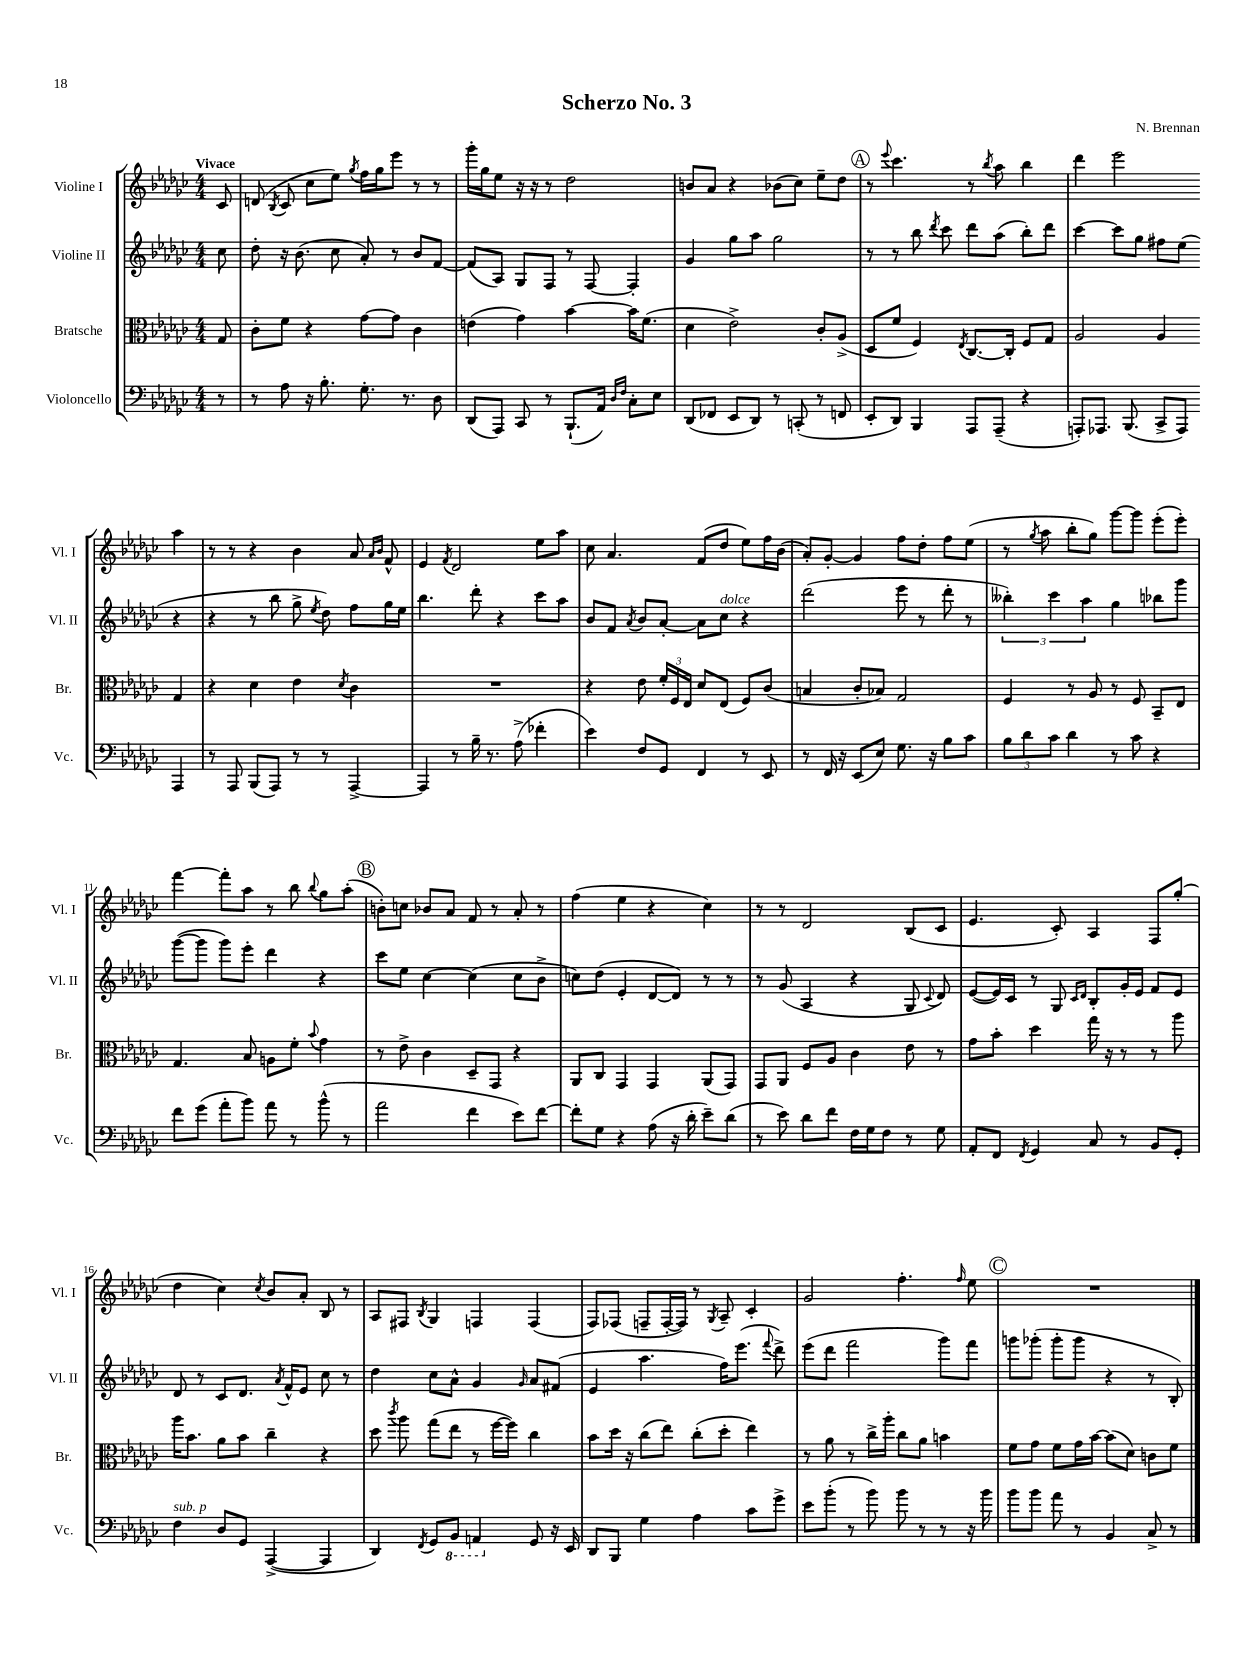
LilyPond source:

\header { title = "Scherzo No. 3" composer = "N. Brennan" }
<<
\new StaffGroup <<
\new Staff = "s0" \with { instrumentName = "Violine I" shortInstrumentName = "Vl. I" } {
    \clef treble \key ges \major \numericTimeSignature \time 4/4 \partial 8 \tempo "Vivace"
    \autoBeamOff ces'8 |
    d'8( \acciaccatura { bes8 } ces'8 ces''8[ ees''8]) \acciaccatura { ges''8 } f''16[ ges''16 ees'''8] r8 r8 |
    ges'''16[-. ges''16 ees''8] r16 r16 r8 des''2 |
    b'8[ aes'8] r4 bes'8[( ces''8]) ees''8[-- des''8] |
    \mark \markup { \circle "A" } r8 \appoggiatura { ees'''8 } ces'''4. r8 \acciaccatura { bes''8 } aes''8 bes''4 |
    des'''4 ees'''2 aes''4 |
    r8 r8 r4 bes'4 aes'8 \grace { aes'16[ bes'16] } f'8-^ |
    ees'4 \acciaccatura { f'8 } des'2 ees''8[ aes''8] |
    ces''8 aes'4. f'8[( des''8] ees''8[) f''16 bes'16]( |
    aes'8[-.) ges'8]~-. ges'4 f''8[ des''8]-. f''8[ ees''8]( |
    r8 \acciaccatura { ges''8 } aes''8 bes''8[-. ges''8]) ges'''8[~ ges'''8] ees'''8[-.( ees'''8]-.) |
    f'''4~ f'''8[-. aes''8] r8 bes''8 \appoggiatura { bes''8 } ges''8[ aes''8]-.( |
    \mark \markup { \circle "B" } b'8[-.) c''8] bes'8[ aes'8] f'8 r8 aes'8-. r8 |
    f''4( ees''4 r4 ces''4) |
    r8 r8 des'2 bes8[( ces'8] |
    ees'4. ces'8-.) aes4 f8[ ges''8]-.( |
    des''4 ces''4) \acciaccatura { ces''8 } bes'8[ aes'8]-. bes8 r8 |
    aes8[ fis8] \acciaccatura { bes8 } ges4 f4 f4( |
    f8[) fes8]( f8[-- f16~-. f16]) r8 \acciaccatura { ges8 } aes8-- ces'4-. |
    ges'2 f''4.-. \grace { f''16 } ees''8 |
    \mark \markup { \circle "C" } R1 \bar "|." |
}
\new Staff = "s1" \with { instrumentName = "Violine II" shortInstrumentName = "Vl. II" } {
    \clef treble \key ges \major \numericTimeSignature \time 4/4 \partial 8
    \autoBeamOff ces''8 |
    des''8-. r16 bes'8.( ces''8 aes'8-.) r8 bes'8[ f'8]~ |
    f'8[( aes8]) ges8[ f8] r8 f8~ f4-. |
    ges'4 ges''8[ aes''8] ges''2 |
    \mark \markup { \circle "A" } r8 r8 bes''8 \acciaccatura { des'''8 } ces'''8 des'''8[ aes''8]( bes''8[-.) des'''8] |
    ces'''4~ ces'''8[ ges''8] fis''8[ ees''8]( r4 |
    r4 r8 bes''8 ges''8-> \acciaccatura { ees''8 } des''8) f''8[ ges''16 ees''16] |
    bes''4. des'''8-. r4 ces'''8[ aes''8] |
    bes'8[ f'8] \acciaccatura { aes'8 } bes'8[ aes'8]~-. aes'8[ ces''8]^\markup { \italic "dolce" } r4 |
    des'''2( ees'''8 r8 des'''8-. r8 |
    \tuplet 3/2 { beses''4-.) ces'''4 aes''4 } ges''4 bes''8[ ges'''8] |
    ges'''8[~( ges'''8] ges'''8[) ees'''8]-. des'''4 r4 |
    \mark \markup { \circle "B" } ces'''8[ ees''8] ces''4~ ces''4( ces''8[ bes'8]-> |
    c''8[) des''8]( ees'4-. des'8[~ des'8]) r8 r8 |
    r8 ges'8( aes4 r4 ges8 \appoggiatura { ces'8 } des'8) |
    ees'8[~( ees'16) ces'16] r8 ges8 \grace { ces'16[ des'16] } bes8[-. ges'16-. ees'16] f'8[ ees'8] |
    des'8 r8 ces'8[ des'8.] \acciaccatura { aes'8 } f'16[-^ ees'8] ces''8 r8 |
    des''4 ces''8[ aes'8]-^ ges'4 \grace { ges'16 } aes'8[ fis'8]( |
    ees'4 aes''4. f''16[) ees'''8.]( \appoggiatura { f'''8 } des'''8->) |
    ees'''8[( des'''8] f'''2 ges'''8[) f'''8] |
    \mark \markup { \circle "C" } g'''8[ ges'''8]-.( ges'''8[-. ges'''8] r4 r8 bes8-.) \bar "|." |
}
\new Staff = "s2" \with { instrumentName = "Bratsche" shortInstrumentName = "Br." } {
    \clef alto \key ges \major \numericTimeSignature \time 4/4 \partial 8
    \autoBeamOff ges8 |
    ces'8[-. f'8] r4 ges'8[~ ges'8] ces'4 |
    e'4( ges'4) bes'4~ bes'16[ f'8.]( |
    des'4 ees'2->) ces'8[-. aes8]->( |
    \mark \markup { \circle "A" } des8[ f'8] f4) \acciaccatura { ees8 } ces8.[~ ces16]-. f8[ ges8] |
    aes2 aes4 ges4 |
    r4 des'4 ees'4 \acciaccatura { des'8 } ces'4 |
    R1 |
    r4 ees'8 \tuplet 3/2 { f'16[-. f16 ees16] } des'8[ ees8]( f8[) ces'8]( |
    b4 ces'8[-. bes8]) ges2 |
    f4 r8 aes8 r8 f8 bes,8[-- ees8] |
    ges4. bes8 a8[ f'8]-. \appoggiatura { bes'8 } ges'4 |
    \mark \markup { \circle "B" } r8 ees'8-> ces'4 des8[-- ges,8] r4 |
    aes,8[ ces8] ges,4 ges,4 aes,8[( ges,8]) |
    ges,8[ aes,8] f8[ aes8] ces'4 ees'8 r8 |
    ges'8[ bes'8]-. des''4 ges''16 r16 r8 r8 aes''8 |
    aes''16[ bes'8.] aes'8[ bes'8] ces''4-- r4 |
    des''8 \acciaccatura { ces'''8 } aes''8 ges''8[( ees''8] r8 f''16[~ f''16]) ces''4 |
    bes'8[ des''16] r16 ces''8[( ees''8]) ces''8[-.( des''8]-. ees''4) |
    r8 aes'8 r8 ces''16[-> aes''16]-. ces''8[ aes'8] b'4 |
    \mark \markup { \circle "C" } f'8[ ges'8] f'8[ ges'16 bes'16]~ bes'8[( des'8]) c'8[ f'8] \bar "|." |
}
\new Staff = "s3" \with { instrumentName = "Violoncello" shortInstrumentName = "Vc." } {
    \clef bass \key ges \major \numericTimeSignature \time 4/4 \partial 8
    \autoBeamOff r8 |
    r8 aes8 r16 bes8.-. ges8.-. r8. des8 |
    des,8[( aes,,8]) ces,8 r8 bes,,8.[-!( aes,16]) \grace { des16[ f16] } ces8[-. ees8] |
    des,8[( fes,8] ees,8[ des,8]) r8 c,8-.( r8 f,8 |
    \mark \markup { \circle "A" } ees,8[-. des,8]) bes,,4 aes,,8[ aes,,8]--( r4 |
    a,,8[-.) aes,,8.] bes,,8.( ces,8[-> aes,,8]) aes,,4 |
    r8 aes,,8 bes,,8[( aes,,8]) r8 r8 aes,,4~-> |
    aes,,4 r8 bes16-- r8. aes8->( fes'4-. |
    ees'4) f8[ ges,8] f,4 r8 ees,8 |
    r8 f,16 r16 ees,8[( ees8]) ges8. r16 bes8[ ces'8] |
    \tuplet 3/2 { bes8[ des'8 ces'8] } des'4 r8 ces'8 r4 |
    f'8[ ges'8]( aes'8[-. bes'8]) aes'8 r8 bes'8-^( r8 |
    \mark \markup { \circle "B" } aes'2 f'4 ees'8[) f'8]~ |
    f'8[-. ges8] r4 aes8( r16 des'16-. ees'8[--) des'8]( |
    r8 ees'8) des'8[ f'8] f16[ ges16 f8] r8 ges8 |
    aes,8[-. f,8] \acciaccatura { f,8 } ges,4 ces8 r8 bes,8[ ges,8]-. |
    f4^\markup { \italic "sub. p" } des8[ ges,8] aes,,4~->( aes,,4 |
    des,4) \acciaccatura { f,8 } ges,8[ \ottava #-1 bes,,8] a,,4 \ottava #0 ges,8 r16 ees,16 |
    des,8[ bes,,8] ges4 aes4 ces'8[ ges'8]-> |
    ees'8[ bes'8]-.( r8 bes'8) bes'8 r8 r8 r16 bes'16 |
    \mark \markup { \circle "C" } bes'8[ bes'8] aes'8 r8 bes,4 ces8-> r8 \bar "|." |
}
>>
>>
